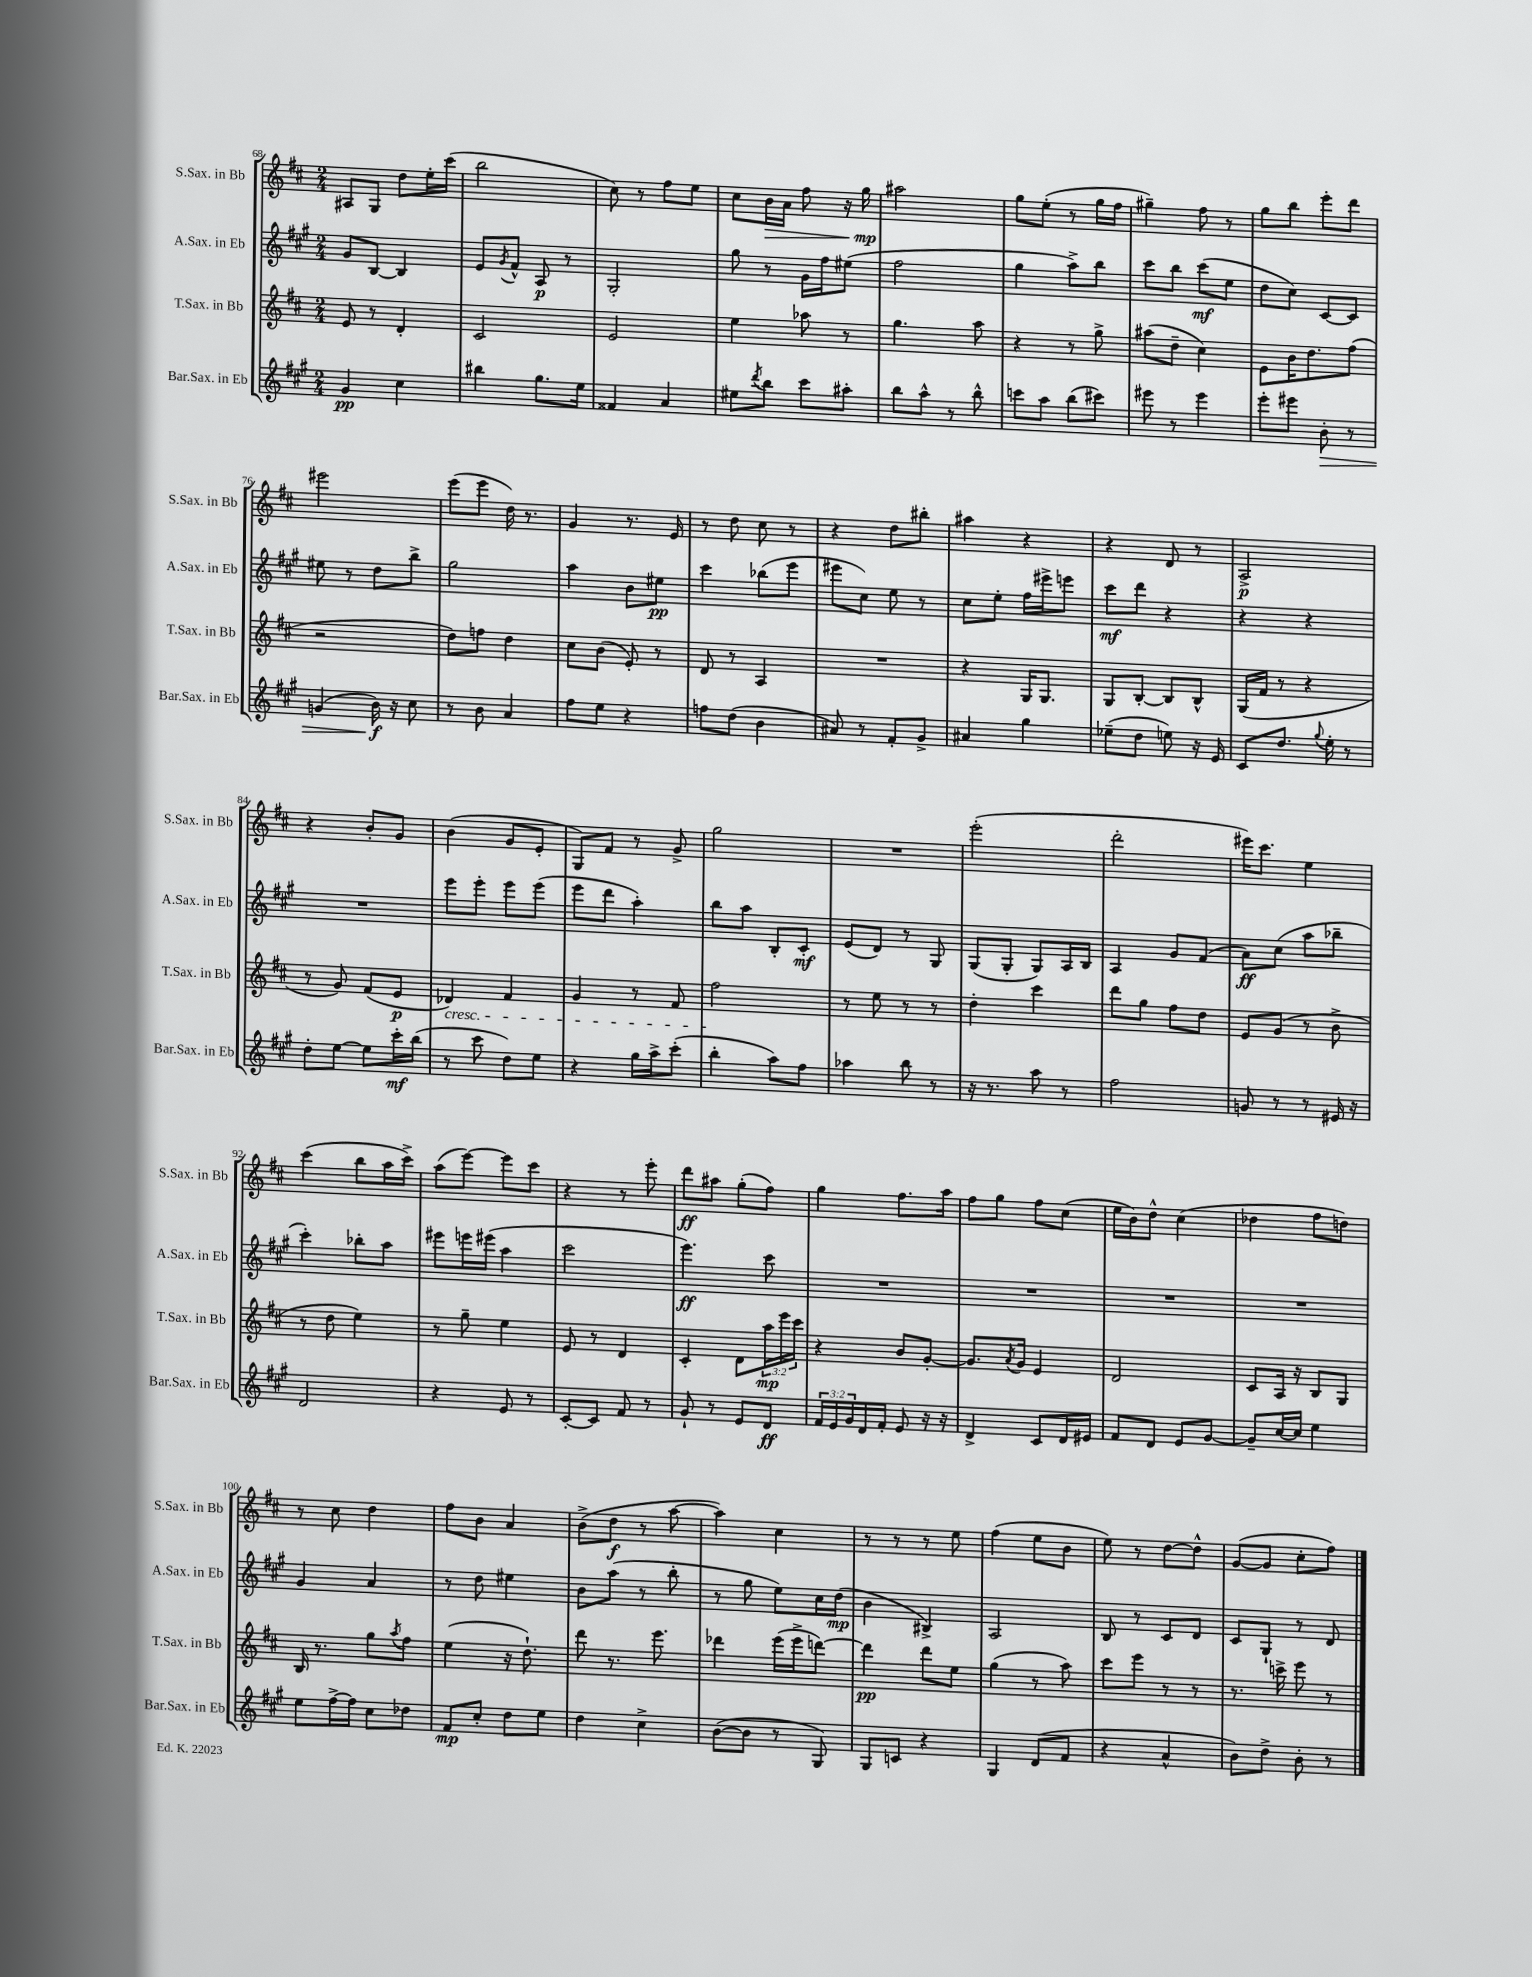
<<
\new StaffGroup <<
\new Staff = "s0" \with { instrumentName = "S.Sax. in Bb" shortInstrumentName = "S.Sax. in Bb" } {
    \clef treble \key d \major \numericTimeSignature \time 2/4
    ais8 g8 d''8 e''16-. cis'''16( |
    b''2 |
    cis''8) r8 fis''8 e''8 |
    cis''8 b'16\> a'16 fis''8 r16 g''16\mp\! |
    ais''2 |
    g''8 e''8-.( r8 g''16 fis''16 |
    gis''4--) fis''8 r8 |
    g''8 b''8 e'''8-. d'''8 |
    eis'''2 |
    e'''8( e'''8 d''16) r8. |
    g'4 r8. e'16 |
    r8 d''8 cis''8 r8 |
    r4 d''8 bis''8-. |
    ais''4 r4 |
    r4 d'8 r8 |
    a2->\p |
    r4 b'8-. g'8 |
    b'4( g'8 e'8-. |
    g8) fis'8 r8 g'8-> |
    g''2 |
    R2 |
    e'''2-.( |
    d'''2-. |
    eis'''16) cis'''8. e''4 |
    cis'''4( b''8 a''16 cis'''16->) |
    a''8( e'''8~) e'''8 cis'''8 |
    r4 r8 e'''8-. |
    d'''8\ff ais''8 g''8-.( fis''8) |
    g''4 fis''8. a''16 |
    fis''8 g''8 fis''8 cis''8( |
    e''16 b'16) d''8-^ cis''4( |
    des''4 fis''8 d''8) |
    r8 cis''8 d''4 |
    fis''8 b'8 a'4 |
    b'8->( d''8\f r8 a''8~ |
    a''4) cis''4 |
    r8 r8 r8 e''8 |
    fis''4( e''8 b'8 |
    e''8) r8 d''8~ d''8-^ |
    g'8~( g'8 cis''8-. fis''8) \bar "|." |
}
\new Staff = "s1" \with { instrumentName = "A.Sax. in Eb" shortInstrumentName = "A.Sax. in Eb" } {
    \clef treble \key a \major \numericTimeSignature \time 2/4
    gis'8 b8~ b4 |
    e'8 \acciaccatura { gis'8 } fis'8-^ a8\p r8 |
    gis2-. |
    gis''8 r8 gis'16 fis''16 eis''8( |
    fis''2 |
    gis''4 a''8->) b''8 |
    cis'''8 b''8 cis'''8\mf( e''8 |
    d''8 cis''8) cis'8~ cis'8 |
    eis''8 r8 d''8 b''8-> |
    gis''2 |
    a''4 b'8 eis''8\pp |
    cis'''4 bes''8( e'''8 |
    eis'''8 cis''8) e''8 r8 |
    cis''8 e''8-. fis''16 eis'''16-> e'''8 |
    cis'''8\mf d'''8 r4 |
    r4 r4 |
    R2 |
    e'''8 e'''8-. e'''8 e'''8( |
    e'''8 d'''8 a''4-.) |
    b''8 a''8 b8-. cis'8-.\mf |
    e'8( d'8) r8 gis8 |
    gis8( gis8-. gis8) a16 b16 |
    a4 gis'8 fis'8( |
    a'8\ff) cis''8( a''8 bes''8-- |
    cis'''4-.) bes''8-. a''8 |
    eis'''8 e'''16 eis'''16( a''4 |
    cis'''2 |
    e'''4.\ff) cis'''8 |
    R2 |
    R2 |
    R2 |
    R2 |
    gis'4 a'4 |
    r8 d''8 eis''4 |
    b'8 a''8( r8 b''8-. |
    r8 gis''8 e''8) cis''16 d''16\mp( |
    b'4 bis4->) |
    a2 |
    b8 r8 cis'8 d'8 |
    cis'8 gis8-! r8 d'8 \bar "|." |
}
\new Staff = "s2" \with { instrumentName = "T.Sax. in Bb" shortInstrumentName = "T.Sax. in Bb" } {
    \clef treble \key d \major \numericTimeSignature \time 2/4 \override Staff.TupletNumber.text = #tuplet-number::calc-fraction-text
    e'8 r8 d'4-. |
    cis'2 |
    e'2 |
    e''4 aes''8 r8 |
    g''4. a''8 |
    r4 r8 g''8-> |
    ais''8( d''8-- cis''4) |
    e'8 b'16 d''8. fis''8( |
    r2 |
    d''8) f''8 d''4 |
    cis''8 b'8( e'8-.) r8 |
    d'8 r8 a4 |
    R2 |
    r4 g16 g8. |
    g8 b8~-. b8 b8-^ |
    g16( fis'16 r8 r4 |
    r8 g'8) fis'8( e'8\p |
    des'4\cresc) fis'4 |
    g'4 r8 fis'8 |
    fis''2\! |
    r8 e''8 r8 r8 |
    d''4-. cis'''4 |
    d'''8 g''8 fis''8 d''8 |
    e'8 g'8( r8 b'8-> |
    r8 d''8 e''4) |
    r8 g''8-- e''4 |
    e'8 r8 d'4 |
    cis'4-. d'8 \tuplet 3/2 { a''16\mp e'''16 cis'''16 } |
    r4 b'8 g'8~-. |
    g'8. \acciaccatura { a'8 } g'16 e'4 |
    d'2 |
    cis'8 a16 r16 b8 g8 |
    b16 r8. g''8 \acciaccatura { a''8 } fis''8 |
    e''4( r16 d''8.-!) |
    d'''8 r8. e'''8. |
    des'''4 e'''16( e'''16-> d'''8~) |
    d'''4\pp d'''8 e''8 |
    g''4( r8 a''8) |
    cis'''8 e'''8 r8 r8 |
    r8. c'''16-> e'''8 r8 \bar "|." |
}
\new Staff = "s3" \with { instrumentName = "Bar.Sax. in Eb" shortInstrumentName = "Bar.Sax. in Eb" } {
    \clef treble \key a \major \numericTimeSignature \time 2/4 \override Staff.TupletNumber.text = #tuplet-number::calc-fraction-text
    gis'4\pp cis''4 |
    bis''4 gis''8. e''16 |
    fisis'4 a'4 |
    eis''8 \acciaccatura { d'''8 } b''8 cis'''8 ais''8-. |
    b''8 a''8-^ r8 b''8-^ |
    c'''8 a''8 b''8( cis'''8) |
    eis'''8 r8 eis'''4 |
    e'''8-. eis'''8 b'8-.\> r8 |
    g'4( b'16\f\!) r16 cis''8 |
    r8 b'8 a'4 |
    fis''8 e''8 r4 |
    f''8 d''8( b'4 |
    ais'8) r8 fis'8-. gis'8-> |
    ais'4 gis''4 |
    ees''8--( d''8 e''8) r16 e'16 |
    cis'8 d''8. \appoggiatura { gis''8 } e''16-. r8 |
    d''8-. e''8~ e''8 cis'''16-.\mf b''16( |
    r8 cis'''8 d''8) e''8 |
    r4 gis''16 a''16-> cis'''8-.( |
    b''4-. a''8) fis''8 |
    aes''4 b''8 r8 |
    r16 r8. a''8 r8 |
    fis''2 |
    g'8 r8 r8 eis'16 r16 |
    d'2 |
    r4 e'8 r8 |
    cis'8~-. cis'8 fis'8 r8 |
    gis'8-! r8 e'8 d'8\ff |
    \tuplet 3/2 { fis'16 e'16 gis'16 } d'16 fis'16-. e'8 r16 r16 |
    d'4-> cis'8 d'16 eis'16 |
    fis'8 d'8 e'8 gis'8~ |
    gis'8-- cis''16~ cis''16 e''4 |
    e''8 fis''16~-> fis''16 cis''8 des''8 |
    fis'8\mp cis''8-. d''8 e''8 |
    d''4 cis''4-> |
    b'8~( b'8 r8 gis8) |
    gis8 c'8 r4 |
    gis4 d'8( fis'8 |
    r4 a'4-^ |
    b'8) d''8-> b'8-. r8 \bar "|." |
}
>>
>>
\layout { \context { \Score currentBarNumber = #68 } }
